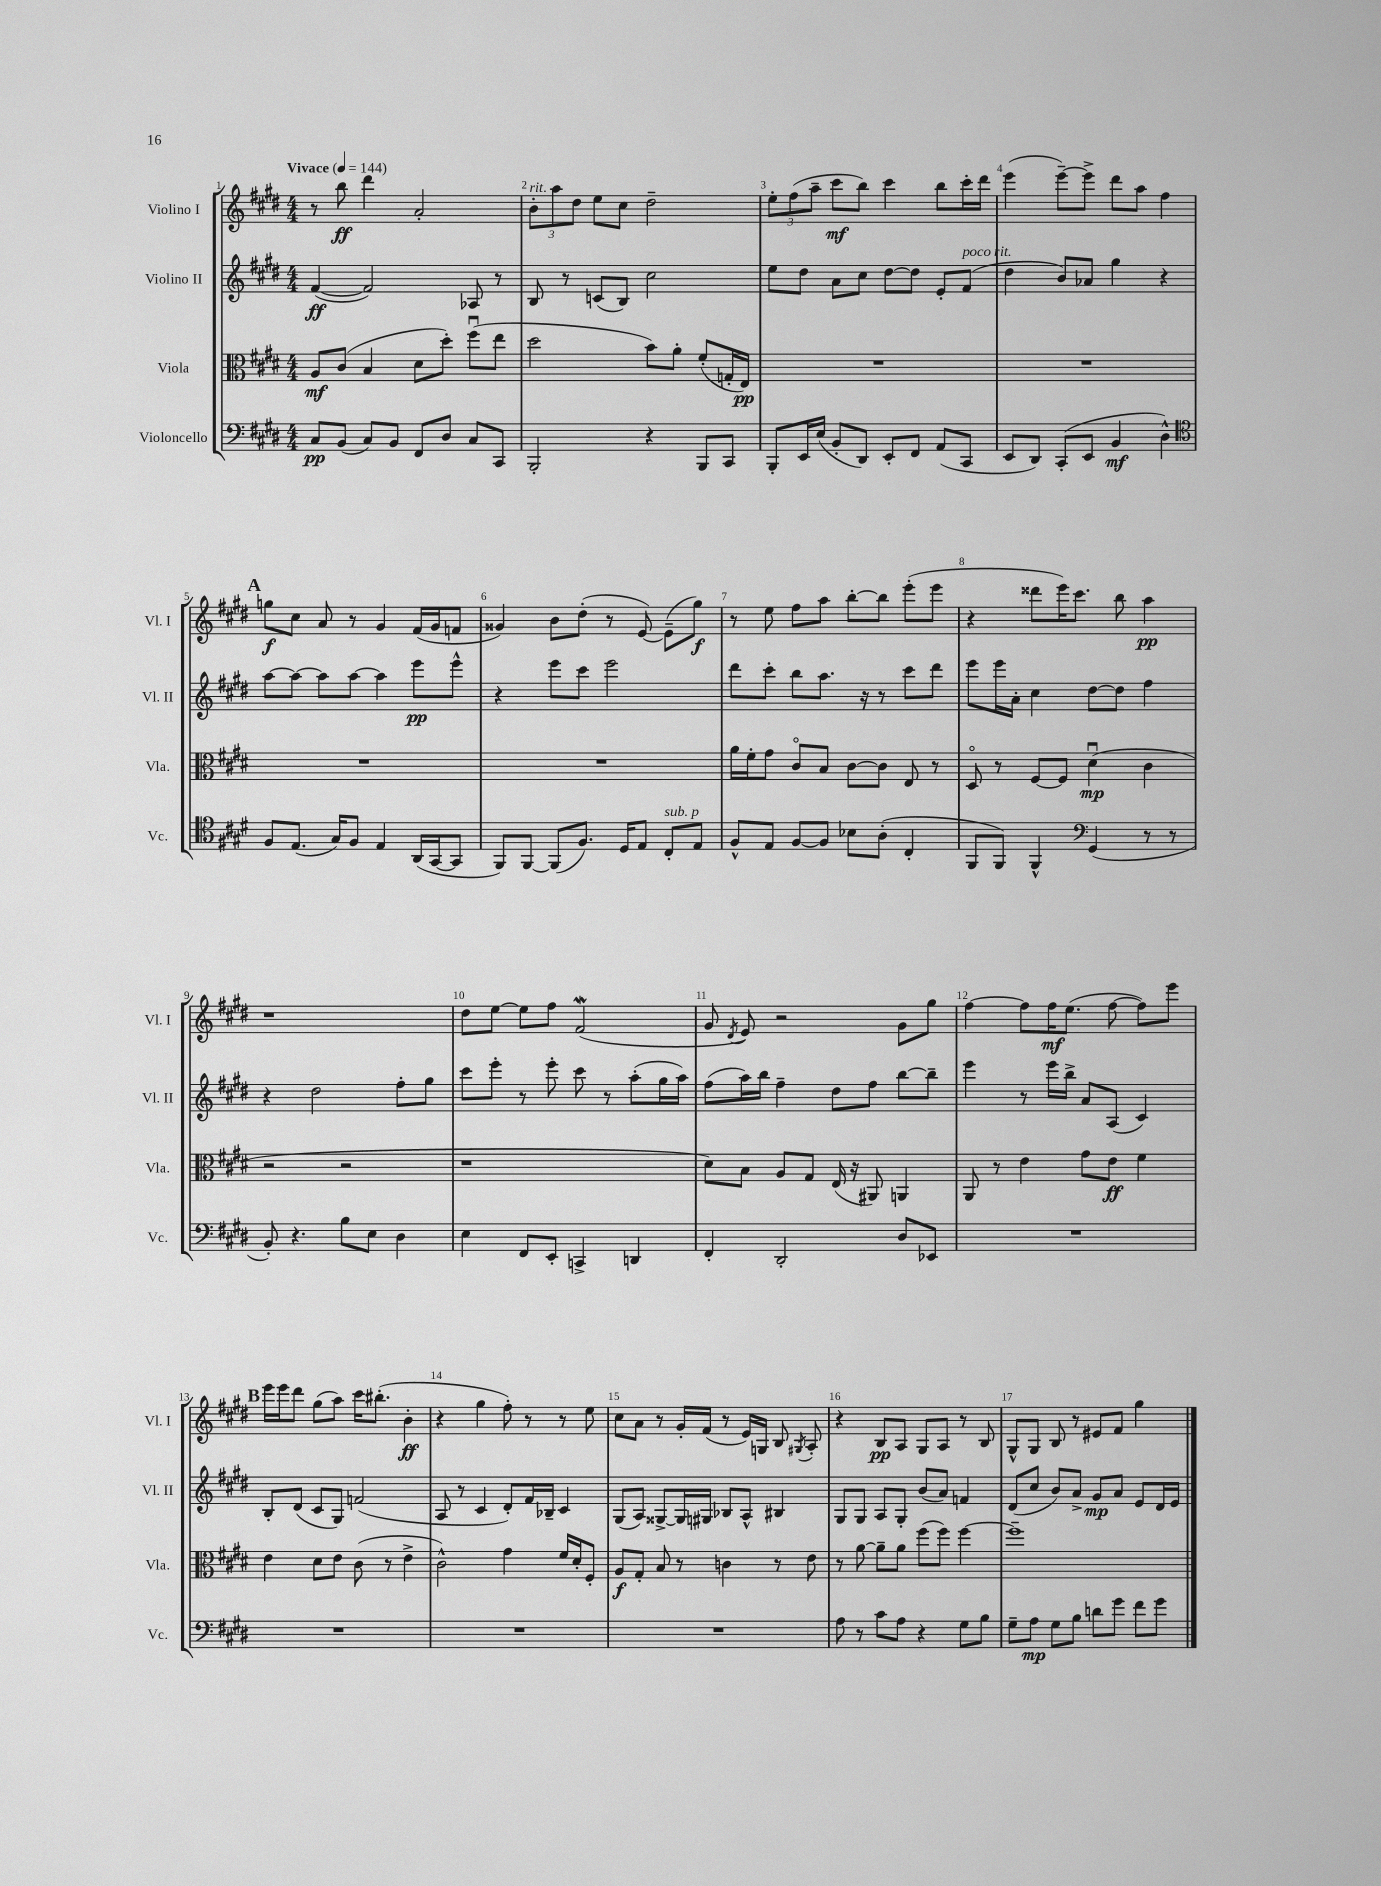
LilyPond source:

<<
\new StaffGroup <<
\new Staff = "s0" \with { instrumentName = "Violino I" shortInstrumentName = "Vl. I" } {
    \clef treble \key e \major \numericTimeSignature \time 4/4 \tempo "Vivace" 4 = 144
    \autoBeamOff r8 b''8\ff dis'''4 a'2-. |
    \tuplet 3/2 { b'8[-.^\markup { \italic "rit." } a''8 dis''8] } e''8[ cis''8] dis''2-- |
    \tuplet 3/2 { e''8[-. fis''8( a''8]-- } cis'''8[\mf b''8]) cis'''4 b''8[ cis'''16-. dis'''16] |
    e'''4( e'''8[~--) e'''8]-> dis'''8[ a''8] fis''4 |
    \mark \markup { \bold "A" } g''8[\f cis''8] a'8 r8 gis'4 fis'16[( gis'16 f'8] |
    gisis'4) b'8[ dis''8]-.( r8 e'8~) e'8[--( gis''8]\f) |
    r8 e''8 fis''8[ a''8] b''8[~-. b''8] e'''8[-.( e'''8] |
    r4 disis'''8[ e'''16) cis'''8.] b''8 a''4\pp |
    r1 |
    dis''8[ e''8]~ e''8[ fis''8] fis'2\mordent( |
    gis'8 \acciaccatura { dis'8 } e'8) r2 gis'8[ gis''8] |
    fis''4~ fis''8[ fis''16\mf e''8.]( fis''8~ fis''8[) e'''8] |
    \mark \markup { \bold "B" } e'''16[ e'''16 dis'''8] gis''8[( a''8]) cis'''16[ bis''8.]-.( b'4-.\ff |
    r4 gis''4 fis''8-.) r8 r8 e''8 |
    cis''8[ a'8] r8 gis'16[-. fis'16]( r8 e'16[) g16] b8 \acciaccatura { gis8 } a8-. |
    r4 b8[\pp a8] gis8[ a8] r8 b8 |
    gis8[-^ gis8] b8 r8 eis'8[ fis'8] gis''4 \bar "|." |
}
\new Staff = "s1" \with { instrumentName = "Violino II" shortInstrumentName = "Vl. II" } {
    \clef treble \key e \major \numericTimeSignature \time 4/4
    \autoBeamOff fis'4~\ff( fis'2) aes8 r8 |
    b8 r8 c'8[( b8]) cis''2 |
    e''8[ dis''8] a'8[ cis''8] dis''8[~ dis''8] e'8[-. fis'8]^\markup { \italic "poco rit." }( |
    dis''4 b'8[) aes'8] gis''4 r4 |
    \mark \markup { \bold "A" } a''8[~ a''8]~ a''8[ a''8]~ a''4 e'''8[\pp e'''8]-^ |
    r4 e'''8[ cis'''8] e'''2 |
    dis'''8[ cis'''8]-. b''8[ a''8.] r16 r8 cis'''8[ dis'''8] |
    e'''8[ e'''16 a'16]-. cis''4 dis''8[~ dis''8] fis''4 |
    r4 dis''2 fis''8[-. gis''8] |
    cis'''8[ e'''8]-. r8 e'''8-. cis'''8 r8 a''8[-.( gis''16 a''16]) |
    fis''8[( a''16) b''16] fis''4-- dis''8[ fis''8] b''8[~ b''8]-- |
    e'''4 r8 e'''16[ b''16]-> a'8[ a8]( cis'4) |
    \mark \markup { \bold "B" } b8[-. dis'8]( cis'8[ gis8]) f'2( |
    a8 r8 cis'4 dis'8[-.) fis'16 bes16]-- cis'4 |
    gis8[( a8]) gisis8[~-> gisis16 gis16] bes8[ a8]-^ bis4 |
    gis8[ gis8] a8[ gis8]-. b'8[( a'8]) f'4 |
    dis'8[( cis''8] b'8[) a'8]-> gis'8[\mp a'8] e'8[ dis'16 e'16] \bar "|." |
}
\new Staff = "s2" \with { instrumentName = "Viola" shortInstrumentName = "Vla." } {
    \clef alto \key e \major \numericTimeSignature \time 4/4
    \autoBeamOff a8[\mf cis'8]( b4 dis'8[ dis''8]-.) fis''8[\downbow( e''8] |
    dis''2 b'8[) a'8]-. fis'8[-.( g16-. e16]\pp) |
    R1 |
    R1 |
    \mark \markup { \bold "A" } R1 |
    R1 |
    a'16[ fis'16-. gis'8] cis'8[\flageolet b8] cis'8[~ cis'8] e8 r8 |
    dis8\flageolet r8 fis8[~ fis8] dis'4\downbow\mp( cis'4 |
    r2 r2 |
    r1 |
    dis'8[) b8] a8[ gis8] e16( r16 ais,8) a,4 |
    a,8 r8 e'4 gis'8[ e'8]\ff fis'4 |
    \mark \markup { \bold "B" } e'4 dis'8[ e'8] cis'8( r8 e'4-> |
    cis'2-^) gis'4 fis'16[ dis'16-. fis8]-. |
    a8[\f gis8]-. b8 r8 c'4 r8 e'8 |
    r8 a'8~ a'8[-- a'8] fis''8[( fis''8]) fis''4~ |
    fis''1-- \bar "|." |
}
\new Staff = "s3" \with { instrumentName = "Violoncello" shortInstrumentName = "Vc." } {
    \clef bass \key e \major \numericTimeSignature \time 4/4
    \autoBeamOff cis8[\pp b,8]( cis8[) b,8] fis,8[ dis8] cis8[ cis,8] |
    b,,2-. r4 b,,8[ cis,8] |
    b,,8[-. e,16 e16]( b,8[-. dis,8]) e,8[-. fis,8] a,8[( cis,8] |
    e,8[ dis,8]) cis,8[-.( e,8] b,4\mf dis4-^) |
    \mark \markup { \bold "A" } \clef tenor fis8[ e8.]( gis16[) fis8] e4 a,16[( gis,16~ gis,8] |
    fis,8[) fis,8]~ fis,8[( fis8.]) dis16[ e8] cis8[-.^\markup { \italic "sub. p" } e8] |
    fis8[-^ e8] fis8[~ fis8] bes8[ a8]-.( cis4-. |
    fis,8[ fis,8]) fis,4-^ \clef bass gis,4( r8 r8 |
    b,8-.) r4. b8[ e8] dis4 |
    e4 fis,8[ e,8]-. c,4-> d,4 |
    fis,4-. dis,2-. dis8[ ees,8] |
    R1 |
    \mark \markup { \bold "B" } R1 |
    R1 |
    R1 |
    a8 r8 cis'8[ a8] r4 gis8[ b8] |
    gis8[-- a8]\mp gis8[ b8] d'8[ gis'8] fis'8[ gis'8] \bar "|." |
}
>>
>>
\layout { \context { \Score \override BarNumber.break-visibility = ##(#f #t #t) barNumberVisibility = #all-bar-numbers-visible } }
